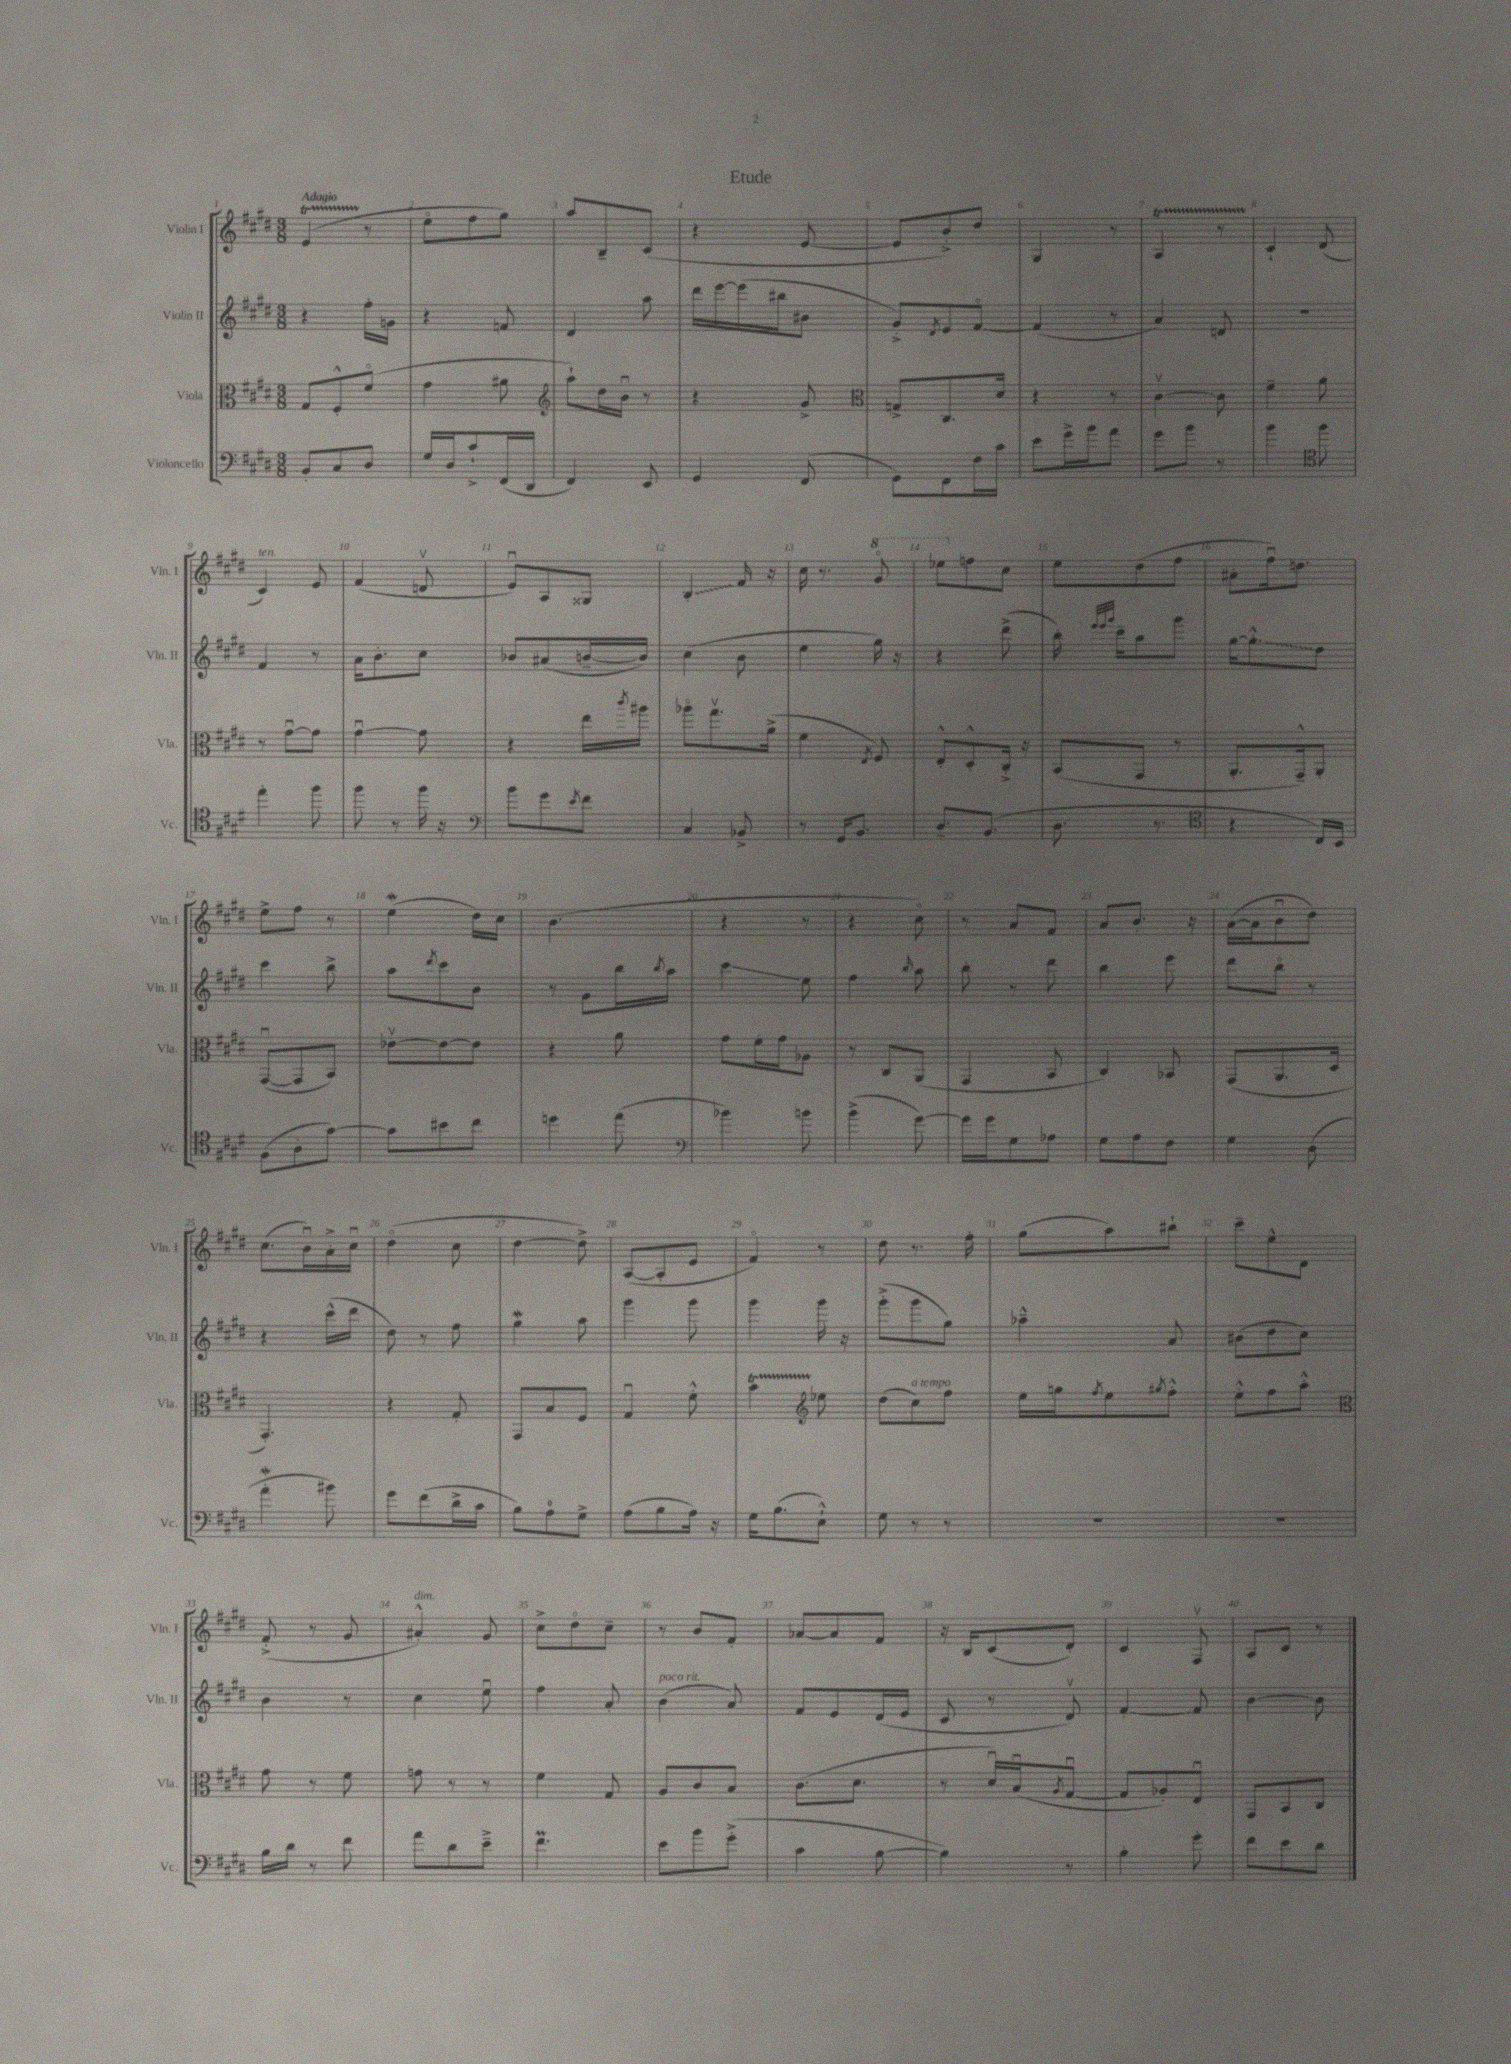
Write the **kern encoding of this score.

**kern	**kern	**kern	**kern
*staff4	*staff3	*staff2	*staff1
*clefF4	*clefC3	*clefG2	*clefG2
*k[f#c#g#d#]	*k[f#c#g#d#]	*k[f#c#g#d#]	*k[f#c#g#d#]
*M3/8	*M3/8	*M3/8	*M3/8
8BB'	8G#	4r	(4e
8C#	8F#'^^	.	.
8D#	(8f#o	16ff#'	8r
.	.	16g	.
=	=	=	=
16G#	4g#	4r	8eeo
16D#	.	.	.
8c#`^	.	.	8ff#
(16FF#	8a#	8f	8gg#)
16DD#	.	.	.
=	=	=	=
*	*clefG2	*	*
4FF#)	8aa`)	4d#	8aa
.	16dd#	.	8B~
.	16bu	.	.
8EE	8r	8aa	(8c#
=	=	=	=
4GG#	4r	16ddd#	4r
.	.	[16eee	.
.	.	(16eee]	.
.	.	16bb#	.
(8FF#	8g#^	8b#	[8e
=	=	=	=
*	*clefC3	*	*
8GG#)	8G^	8g#'^)	8e]
.	.	8qd#	.
8FF#	8.C#	8e	8b'^)
16F#	.	[8f#o	8dd#
16c#	16d#	.	.
=	=	=	=
8e	4r	(4f#]	4G#
16g#^	.	.	.
16b	.	.	.
8a	8r	8r	8r
=	=	=	=
8g#	[4c#v	4a)	4A
8b	.	.	.
8r	8c#]	8d	8r
=	=	=	=
4b	4f#~	4.r	4c#`
*clefC4	*	*	*
8ff#	8a	.	(8d#
=	=	=	=
4ee'	8r	4f#	4c#)
.	[8g#u	.	.
8ff#	8g#]	8r	8e
=	=	=	=
8ff#	[4g#u	16a	(4f#
.	.	8.b'	.
8r	.	.	.
16ff#	8g#]	8cc#	8dv
16r	.	.	.
=	=	=	=
*clefF4	*	*	*
8b	4r	8b-	8eu)
8g#	.	(8a#	8A
8qe	.	.	.
8f#	16ee	[16b~	8G##
.	8qccc#	.	.
.	16aa#	16b])	.
=	=	=	=
4C#	8aa-o	(4cc#	4B'
.	8.gg#v	.	.
8BB-^	.	8b	16f#
.	(16a^	.	16r
=	=	=	=
8r	4f#	4ee	16cc#
.	.	.	8.r
16GG#	.	.	.
8.BB	.	.	.
.	8qE	.	.
.	8F#)	16gg#)	8gg#o
.	.	16r	.
=	=	=	=
8.D#~	8E'^^	4r	8eee-
.	8D#'^^	.	8ff
(8.BB	.	.	.
.	16C#'^	(8ddd#^	8cc#
.	16r	.	.
=	=	=	=
8.D#	(8BB	16bb')	8ee
.	.	32qqeee	.
.	.	32qqeee	.
.	.	32qqggg#	.
.	.	16ccc#~	.
.	8GG#	8aa	(8dd#
8.r	.	.	.
.	8r	8ggg#	8ff#
=	=	=	=
*clefC4	*	*	*
4r	8.AA'	[16gg#	8a#'
.	.	8.gg#'^^]	.
.	.	.	16ff#u)
.	16GG#~^^)	.	8.dd
16C#)	8AA'	8dd#	.
16BB	.	.	.
=	=	=	=
(8F#	([8GG#u	4ccc#	8ee^
8A'	8GG#]	.	8ff#
[8g#)	8BB)	8bb^	8r
=	=	=	=
8g#]	[8e-v	8aa	(4ee
.	.	8qddd#	.
8b#	8e-_	8ccc#	.
8cc#	8e-]	8b	16dd#)
.	.	.	16cc#
=	=	=	=
4dd	4r	8r	(4.b
.	.	8g#	.
(8ee	8a	16bb	.
.	.	8qbb	.
.	.	16aa	.
=	=	=	=
*clefF4	*	*	*
4b-)	8g#	4ccc#	4r
.	16f#'	.	.
.	16g#	.	.
8b	8A-	8ee	8r
=	=	=	=
(4b^	8r	4ff#	4r
.	8C#	.	.
.	.	16qqbb	.
[8g#)	(8AA	8aa	8cc#o)
=	=	=	=
16g#]	4GG#	8bb'	8r
16g#	.	.	.
8G#	.	8r	8a
8A-	8BB	8ddd#	8f#
=	=	=	=
8G#	4C#)	4bb	8a
8A	.	.	8.b'
8F#	8BB-	8eee	.
.	.	.	16r
=	=	=	=
4G#	(8GG#	8ddd#	([16a
.	.	.	16a]
.	8.AA	8bbo	8bu
(8D#	.	8r	8dd#)
.	16D#	.	.
=	=	=	=
4a'	4.GG#')	4r	(8.cc#
.	.	.	16bu)
8b#)	.	(16ccc#^^	16a'^
.	.	16ddd#	16cc#u
=	=	=	=
8g#	4r	8dd#)	(4dd#o
(8f#	.	8r	.
16d#^	8G#'	8ff#	8cc#
16c#	.	.	.
=	=	=	=
8B)	8GG#	4gg#	[4dd#
8A	8B	.	.
8G#^	8F#	8aa	8dd#^])
=	=	=	=
(8A	4G#u	4ggg#	([8A
8B	.	.	8A']
16A)	8f#'^^	8ggg#	8e
16r	.	.	.
=	=	=	=
16G#	4b	4ggg#	4f#o)
(8.B	.	.	.
*	*clefG2	*	*
8E`^^)	8ee-	16ggg#	8r
.	.	16r	.
=	=	=	=
8G#	(8dd#	(8ggg#'^	8dd#
8r	8cc#)	8ggg#	8.r
8r	8ff#	8gg#)	.
.	.	.	16ff#'
=	=	=	=
4.r	16ee	4aa-~^^	(8gg#
.	16gg	.	.
.	8qff#	.	.
.	8ee	.	8aa)
.	8qgg#	.	.
.	8ff#'^^	8a	8bb#`
=	=	=	=
4.r	8ee'^^	(8b#	8ccc#~
.	8ff#	8dd#	8ee^^
.	8aa'^^	8cc#)	8d#
=	=	=	=
*	*clefC3	*	*
16B	8g#	4b	(8f#'^
16d#	.	.	.
8r	8r	.	8r
8f#	8f#	8r	8g#
=	=	=	=
8a	8g	4cc#	4a#'^^)
8d#	8r	.	.
8e~^	8r	8eeu	8g#
=	=	=	=
4.f#	4f#	4ff#	8cc#^
.	.	.	8dd#o
.	8G#	8a'	8cc#~
=	=	=	=
8e	8A	(4b	8r
8b	8c#	.	8b
(8g#'^	8B	8a)	8f#'
=	=	=	=
4c#	(8.c#	8f#	[8a-
.	.	8e	8a-]
.	8.d#	.	.
[8B	.	(16d#	8f#
.	.	16e	.
=	=	=	=
4B])	8r	8c#	16r
.	.	.	16B
.	16d#u)	8r	(8c#
.	(16Bu	.	.
.	8qA	.	.
8r	[8G#u	8d#v)	8d#')
=	=	=	=
4B'	8G#]	[4f#'	4c#
.	8A-')	.	.
8g#'	8Eu	8f#]	8F#v
=	=	=	=
8f#	8GG#	[4b	8A
8e	8BB	.	8c#
8d#	8C#	8b]	8r
==	==	==	==
*-	*-	*-	*-
